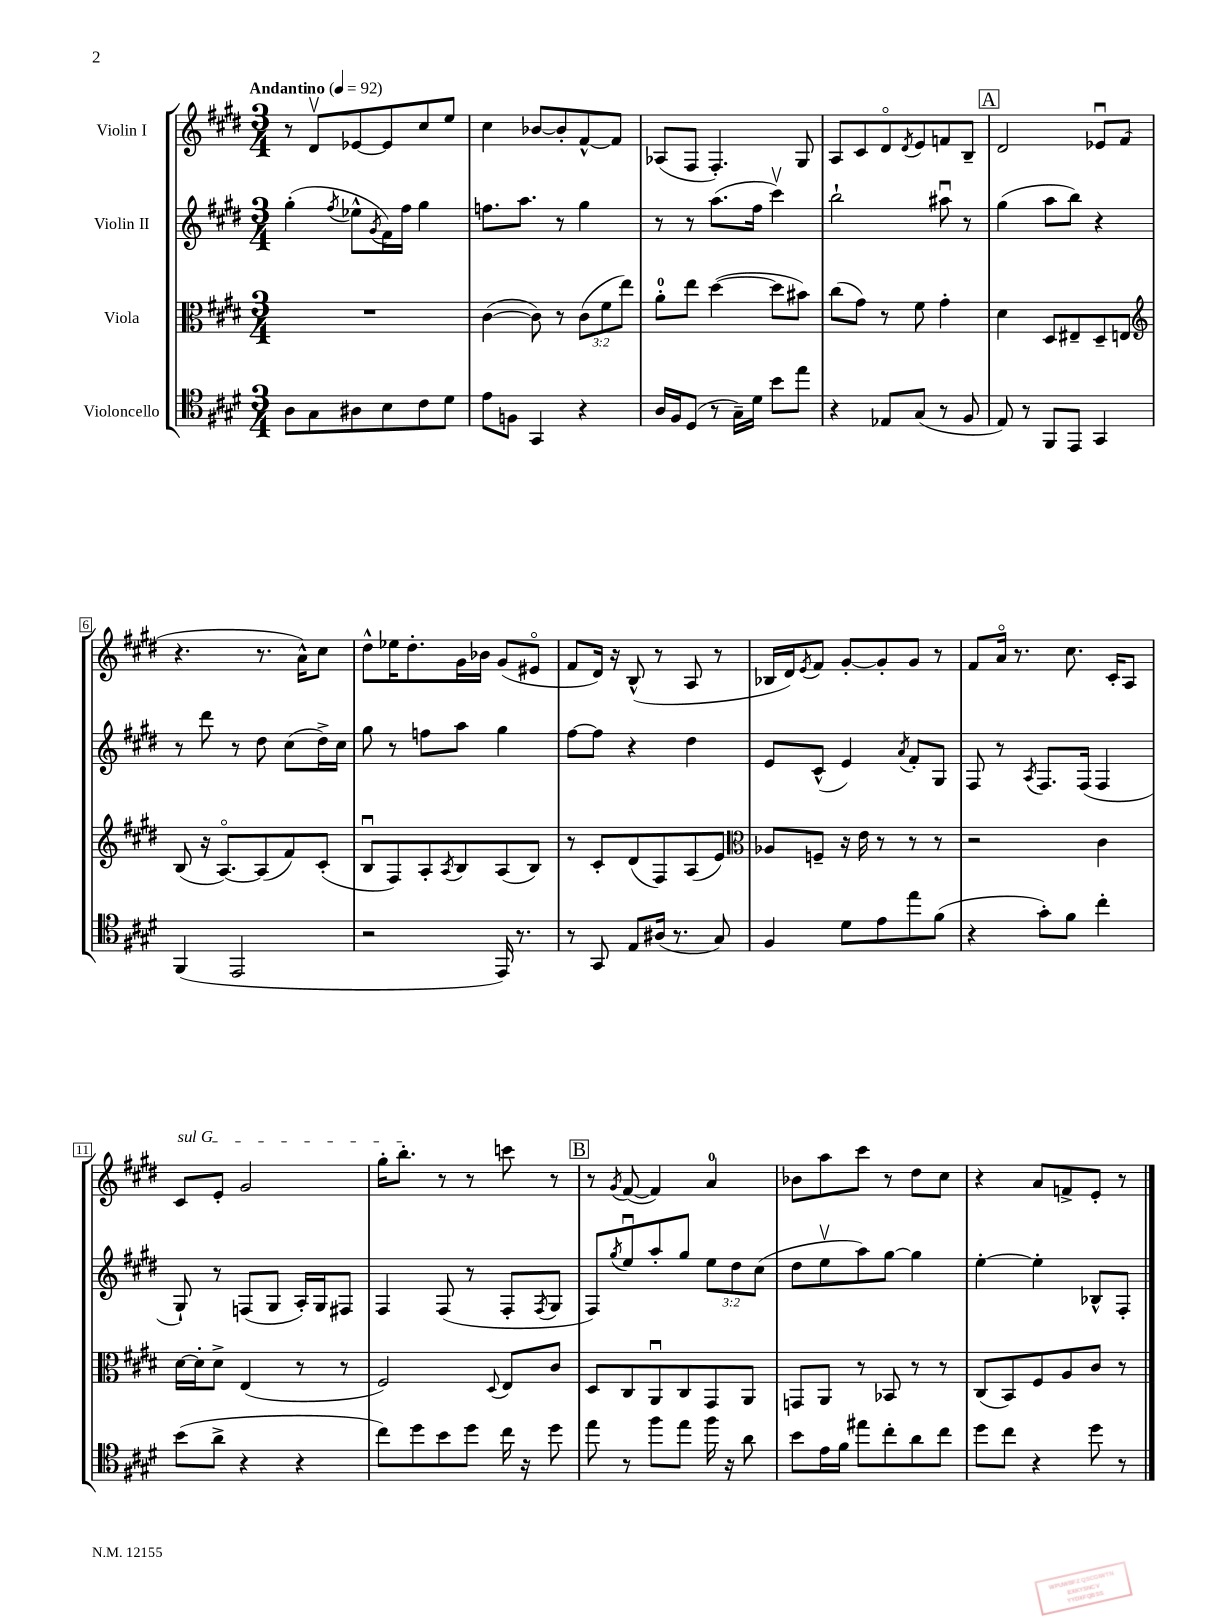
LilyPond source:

<<
\new StaffGroup <<
\new Staff = "s0" \with { instrumentName = "Violin I" } {
    \clef treble \key e \major \numericTimeSignature \time 3/4 \tempo "Andantino" 4 = 92
    r8 dis'8\upbow ees'8~ ees'8 cis''8 e''8 |
    cis''4 bes'8~ bes'8-. fis'8~-^ fis'8 |
    aes8( fis8 fis4.-.) gis8 |
    a8 cis'8 dis'8\flageolet \acciaccatura { dis'8 } e'8 f'8 b8-- |
    \mark \markup { \box "A" } dis'2 ees'8\downbow fis'8( |
    r4. r8. a'16-^) cis''8 |
    dis''8-^ ees''16 dis''8.-. gis'16 bes'16 gis'8( eis'8\flageolet |
    fis'8 dis'16) r16 b8-^( r8 a8 r8 |
    bes16 dis'16) \acciaccatura { e'8 } fis'8 gis'8~-. gis'8-. gis'8 r8 |
    fis'8 a'16\flageolet r8. cis''8. cis'16-. a8 |
    \once \override TextSpanner.bound-details.left.text = \markup { \italic "sul G" } cis'8\startTextSpan e'8-. gis'2 |
    gis''16-. b''8.-.\stopTextSpan r8 r8 c'''8 r8 |
    \mark \markup { \box "B" } r8 \acciaccatura { gis'8 } fis'8~( fis'4) a'4-0 |
    bes'8 a''8 cis'''8 r8 dis''8 cis''8 |
    r4 a'8 f'8-> e'8-. r8 \bar "|." |
}
\new Staff = "s1" \with { instrumentName = "Violin II" } {
    \clef treble \key e \major \numericTimeSignature \time 3/4 \override Staff.TupletNumber.text = #tuplet-number::calc-fraction-text
    gis''4-.( \acciaccatura { fis''8 } ees''8-^ \acciaccatura { gis'8 } fis'16) fis''16 gis''4 |
    f''8. a''8. r8 gis''4 |
    r8 r8 a''8.( fis''16 cis'''4\upbow) |
    b''2-! ais''8\downbow r8 |
    \mark \markup { \box "A" } gis''4( a''8 b''8) r4 |
    r8 dis'''8 r8 dis''8 cis''8( dis''16->) cis''16 |
    gis''8 r8 f''8 a''8 gis''4 |
    fis''8~ fis''8 r4 dis''4 |
    e'8 cis'8-^( e'4) \acciaccatura { a'8 } fis'8-. gis8 |
    fis8 r8 \acciaccatura { a8 } fis8. fis16( fis4 |
    gis8-!) r8 f8( gis8 a16-.) gis16 fis8 |
    fis4 fis8( r8 fis8-. \acciaccatura { fis8 } gis8 |
    \mark \markup { \box "B" } fis8) \acciaccatura { gis''8 } e''8\downbow a''8-. gis''8 \tuplet 3/2 { e''8 dis''8 cis''8( } |
    dis''8 e''8\upbow a''8) gis''8~ gis''4 |
    e''4~-. e''4-. bes8-^ fis8-. \bar "|." |
}
\new Staff = "s2" \with { instrumentName = "Viola" } {
    \clef alto \key e \major \numericTimeSignature \time 3/4 \override Staff.TupletNumber.text = #tuplet-number::calc-fraction-text
    R2. |
    cis'4~( cis'8) r8 \tuplet 3/2 { cis'8( fis'8 e''8) } |
    a'8-0-. e''8 dis''4~( dis''8 bis'8) |
    cis''8( gis'8) r8 fis'8 gis'4-. |
    \mark \markup { \box "A" } dis'4 dis8 eis8-- dis8-- e8 |
    \clef treble b8( r16 a8.~\flageolet) a8( fis'8) cis'8-.( |
    b8\downbow fis8) a8-. \acciaccatura { a8 } b8 a8( b8) |
    r8 cis'8-. dis'8( fis8) a8( e'8) |
    \clef alto aes8 f8-- r16 e'16 r8 r8 r8 |
    r2 cis'4 |
    dis'16~ dis'16-. dis'8-> e4( r8 r8 |
    fis2) \appoggiatura { dis8 } e8 cis'8 |
    \mark \markup { \box "B" } dis8 cis8 a,8\downbow cis8 gis,8 a,8 |
    g,8 a,8 r8 bes,8 r8 r8 |
    cis8( b,8) fis8 a8 cis'8 r8 \bar "|." |
}
\new Staff = "s3" \with { instrumentName = "Violoncello" } {
    \clef tenor \key e \major \numericTimeSignature \time 3/4
    a8 gis8 ais8 b8 cis'8 dis'8 |
    e'8 f8 gis,4 r4 |
    a16 fis16 dis8( r8 gis16--) dis'16 b'8 e''8 |
    r4 ees8 gis8( r8 fis8 |
    \mark \markup { \box "A" } e8) r8 fis,8 e,8 gis,4 |
    fis,4( e,2 |
    r2 e,16) r8. |
    r8 gis,8 e8 ais16( r8. gis8) |
    fis4 dis'8 e'8 e''8 fis'8( |
    r4 gis'8-.) fis'8 cis''4-. |
    b'8( a'8-> r4 r4 |
    cis''8) dis''8 b'8 dis''8 cis''16 r16 dis''8 |
    \mark \markup { \box "B" } e''8 r8 fis''8 e''8 fis''16 r16 a'8 |
    b'8 e'16 fis'16 eis''8 cis''8-. a'8 cis''8 |
    dis''8 cis''8 r4 dis''8 r8 \bar "|." |
}
>>
>>
\layout { \context { \Score \override BarNumber.stencil = #(make-stencil-boxer 0.1 0.3 ly:text-interface::print) } }
